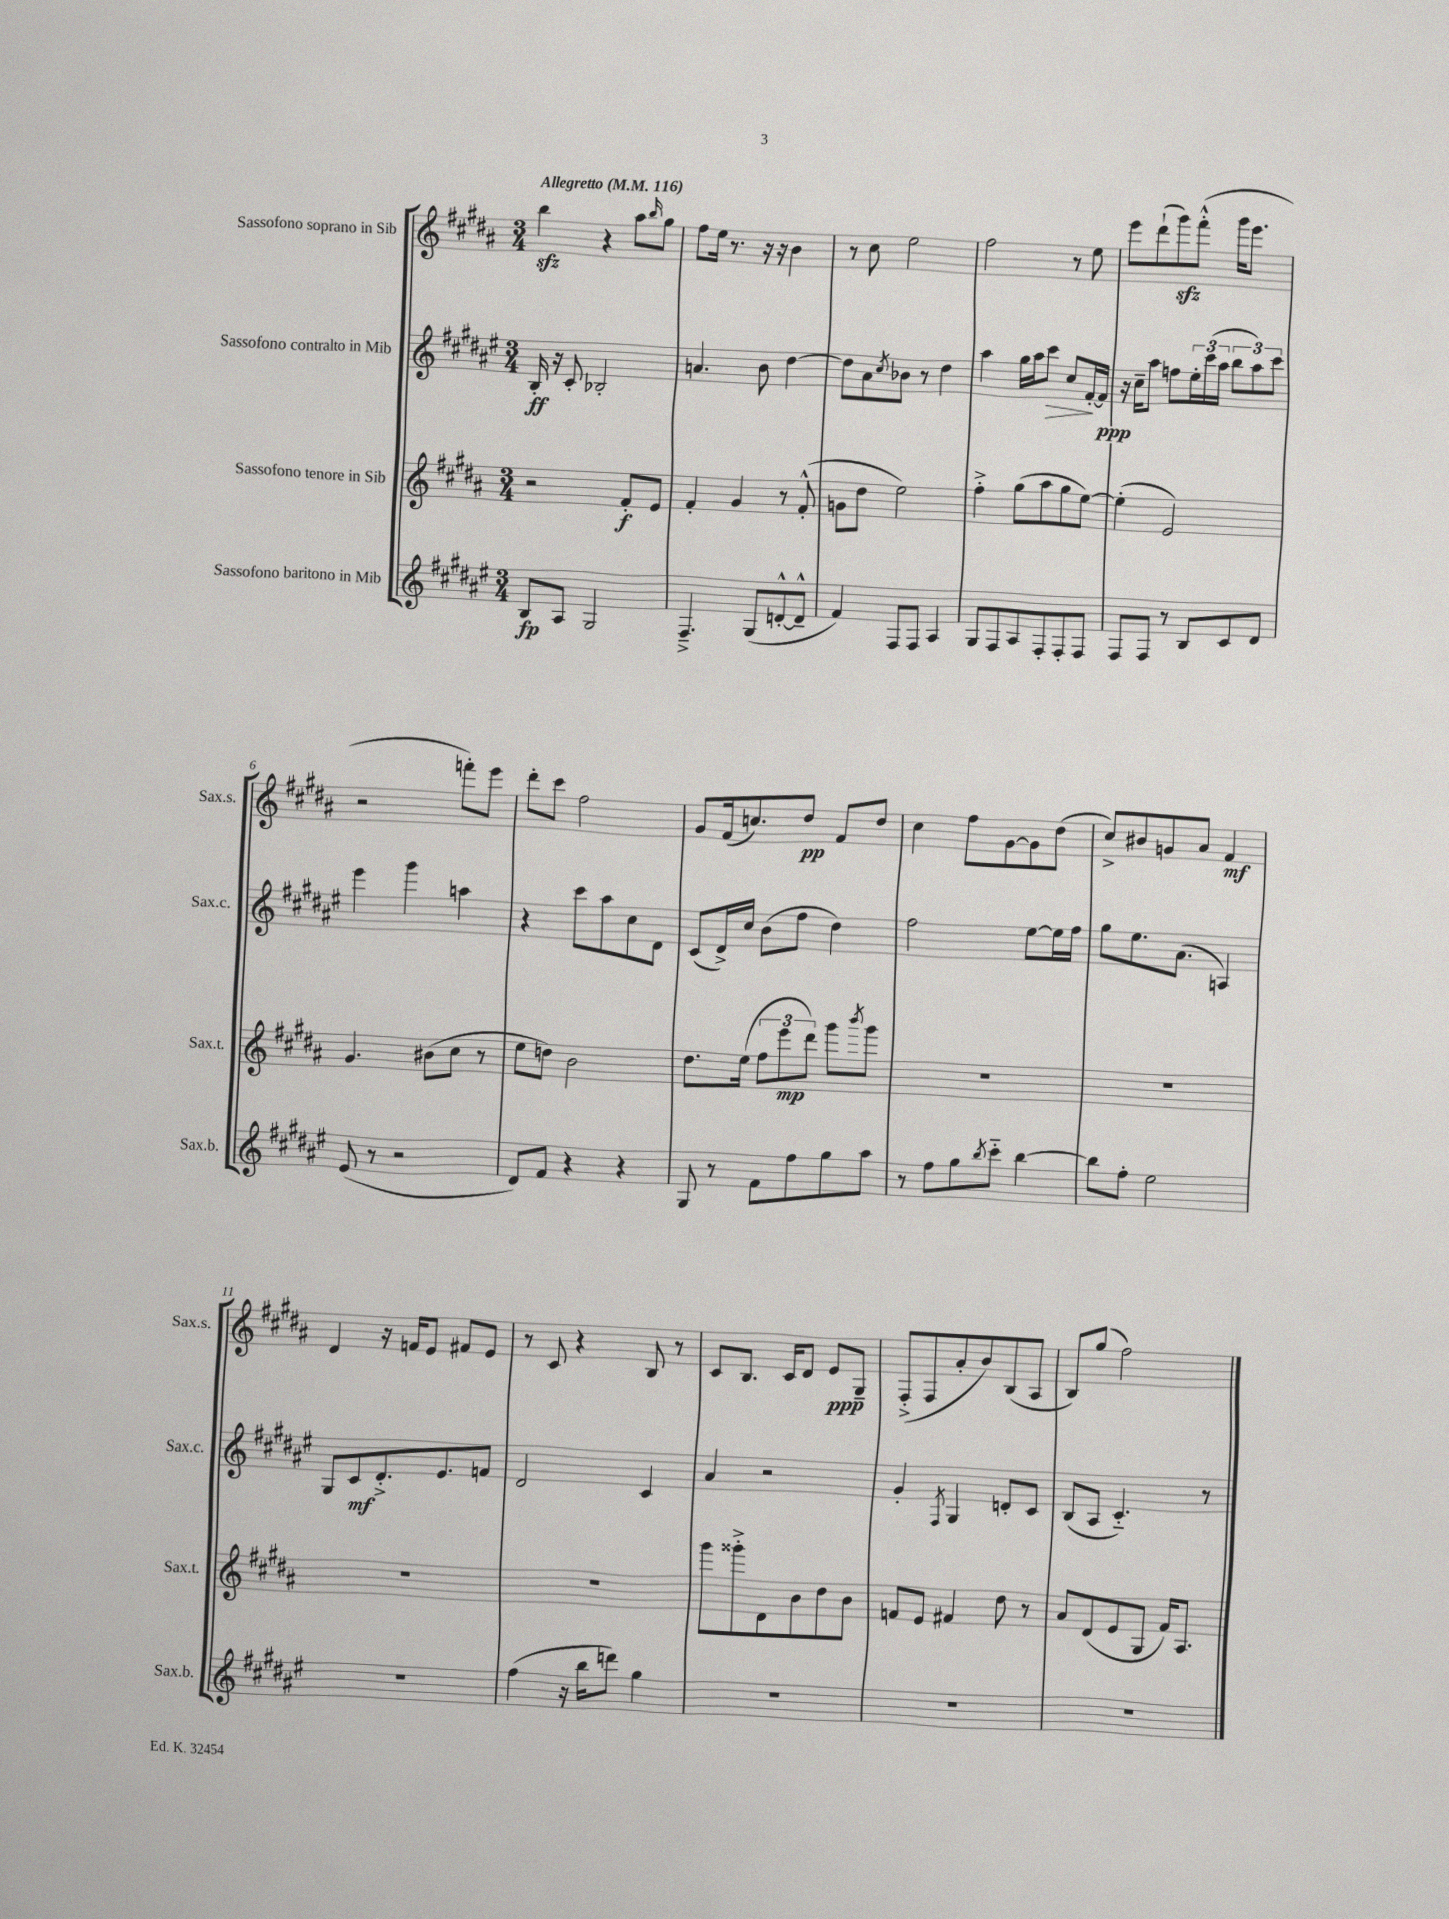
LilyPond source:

<<
\new StaffGroup <<
\new Staff = "s0" \with { instrumentName = "Sassofono soprano in Sib" shortInstrumentName = "Sax.s." } {
    \clef treble \key b \major \numericTimeSignature \time 3/4 \tempo "Allegretto" 4 = 116
    b''4\sfz r4 ais''8 \grace { b''16 } gis''8 |
    fis''8 e''16 r8. r16 r16 b'4 |
    r8 cis''8 e''2 |
    fis''2 r8 e''8 |
    e'''8 dis'''8-!( gis'''8\sfz) fis'''8-.-^( gis'''16 e'''8. |
    r2 f'''8-.) e'''8 |
    dis'''8-. cis'''8 fis''2 |
    gis'8 fis'16( c''8.) dis''8\pp fis'8 dis''8 |
    cis''4 fis''8 gis'8~ gis'8 dis''8( |
    cis''8->) bis'8 g'8 ais'8 fis'4\mf |
    dis'4 r16 f'16 e'8 fis'8 e'8 |
    r8 cis'8 r4 b8 r8 |
    cis'8 b8. cis'16 dis'8 e'8\ppp gis8-- |
    fis8-.->( fis8 ais'8-. b'8) b8( ais8 |
    b8) gis''8( fis''2) \bar "|." |
}
\new Staff = "s1" \with { instrumentName = "Sassofono contralto in Mib" shortInstrumentName = "Sax.c." } {
    \clef treble \key fis \major \numericTimeSignature \time 3/4
    b16-.\ff r16 cis'8-. bes2-. |
    a'4. b'8 dis''4~ |
    dis''8 ais'8 \acciaccatura { cis''8 } bes'8 r8 dis''4 |
    ais''4 gis''16 ais''16 cis'''8\> cis''8 fis'16~-.\! fis'16\ppp |
    r16 cis''16-- ais''8 f''8 \tuplet 3/2 { eis''16-. cis'''16( ais''16 } \tuplet 3/2 { b''8 ais''8) cis'''8 } |
    eis'''4 gis'''4 a''4 |
    r4 cis'''8 ais''8 cis''8 dis'8 |
    cis'8( dis'16->) cis''16 b'8( fis''8 dis''4) |
    fis''2 eis''8~ eis''16 fis''16 |
    gis''8 eis''8. ais'8.( a4) |
    gis8 cis'8\mf dis'8.-.-> eis'8. f'8 |
    dis'2 cis'4 |
    ais'4 r2 |
    gis'4-. \acciaccatura { fis8 } gis4 d'8-. cis'8 |
    b8( ais8 cis'4.-_) r8 \bar "|." |
}
\new Staff = "s2" \with { instrumentName = "Sassofono tenore in Sib" shortInstrumentName = "Sax.t." } {
    \clef treble \key b \major \numericTimeSignature \time 3/4
    r2 fis'8-.\f e'8 |
    fis'4-. gis'4 r8 fis'8-.-^( |
    g'8 dis''8 e''2) |
    fis''4-.-> gis''8( ais''8 gis''8 e''8~) |
    e''4-.( e'2) |
    gis'4. bis'8( cis''8 r8 |
    e''8 d''8) b'2 |
    dis''8. e''16( \tuplet 3/2 { fis''8 e'''8\mp dis'''8) } gis'''8 \acciaccatura { b'''8 } gis'''8 |
    R2. |
    R2. |
    R2. |
    R2. |
    gis'''8 gisis'''8-.-> dis'8 b'8 dis''8 b'8 |
    f'8 e'8 fis'4 dis''8 r8 |
    ais'8 dis'8( e'8 gis8 fis'16) ais8. \bar "|." |
}
\new Staff = "s3" \with { instrumentName = "Sassofono baritono in Mib" shortInstrumentName = "Sax.b." } {
    \clef treble \key fis \major \numericTimeSignature \time 3/4
    b8\fp ais8 gis2 |
    fis4.---> gis8( d'8~-.-^ d'8---^ |
    fis'4) fis8 fis8 ais4 |
    gis8 fis8 ais8 fis8-. fis8-. fis8 |
    fis8 fis8 r8 b8 cis'8 dis'8 |
    eis'8( r8 r2 |
    dis'8) fis'8 r4 r4 |
    gis8 r8 fis'8 fis''8 gis''8 ais''8 |
    r8 fis''8 gis''8 \acciaccatura { b''8 } cis'''8-_ b''4~ |
    b''8 fis''8-. eis''2 |
    R2. |
    fis''4( r16 b''16 d'''8) gis''4 |
    R2. |
    R2. |
    R2. \bar "|." |
}
>>
>>
